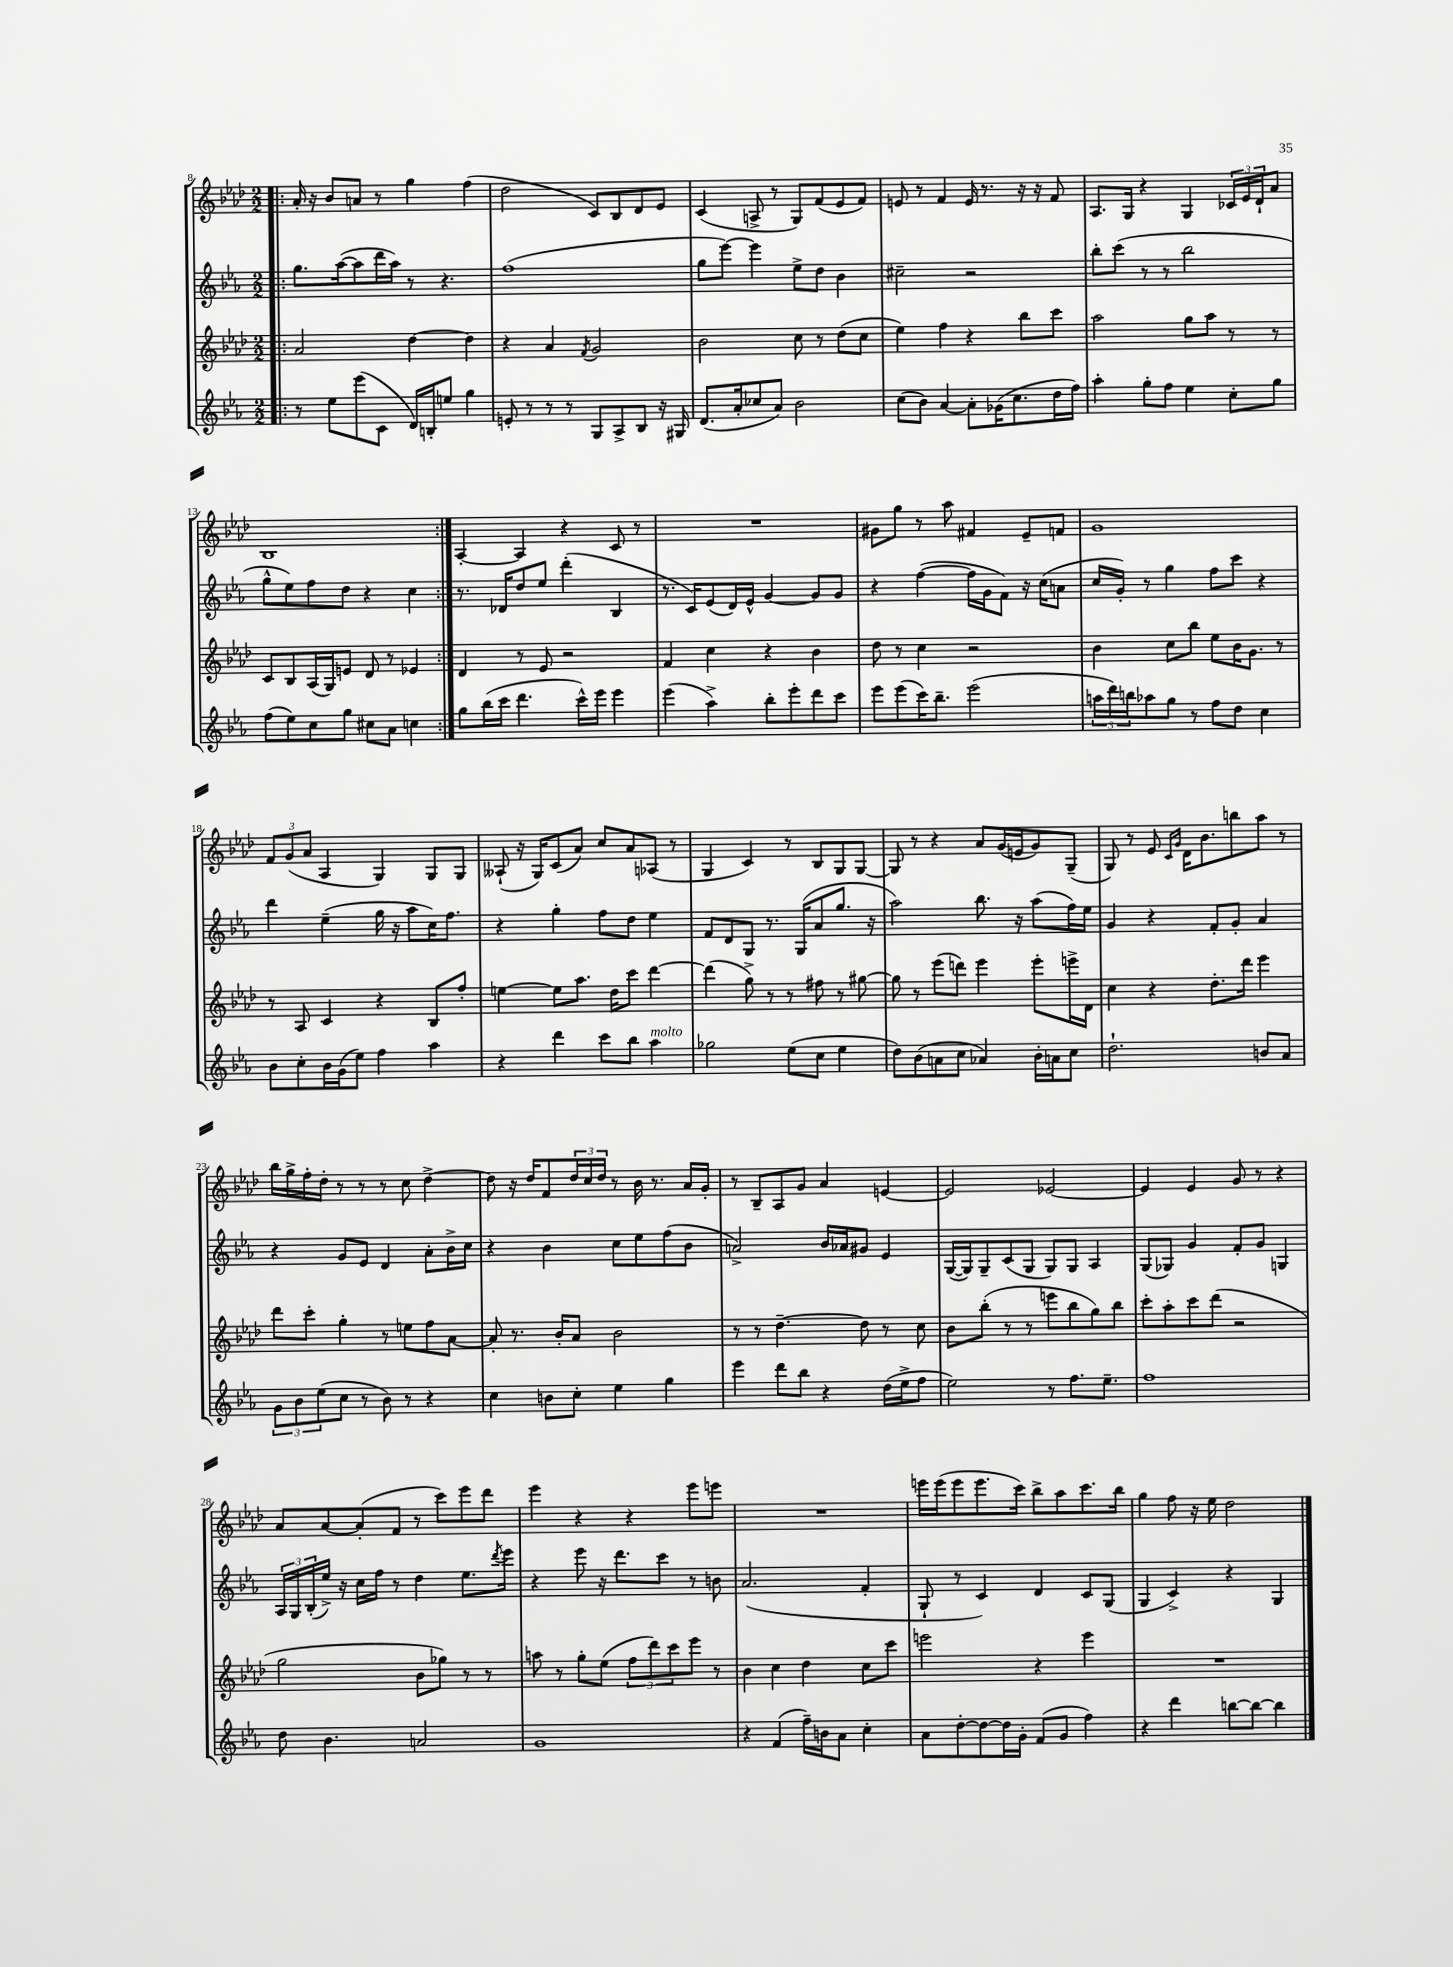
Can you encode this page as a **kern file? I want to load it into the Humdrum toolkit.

**kern	**kern	**kern	**kern
*staff4	*staff3	*staff2	*staff1
*clefG2	*clefG2	*clefG2	*clefG2
*k[b-e-a-]	*k[b-e-a-d-]	*k[b-e-a-]	*k[b-e-a-d-]
*M2/2	*M2/2	*M2/2	*M2/2
=!|:	=!|:	=!|:	=!|:
8r	2a-	8.gg	16a-'
.	.	.	16r
8ee-	.	.	8b-
.	.	([16aa-	.
(8eee-	.	8aa-]	8a
8c	.	16ddd	8r
.	.	16aa-)	.
16d)	[4dd-	8r	4gg
16B'	.	.	.
8ee	.	4.r	.
4gg	4dd-]	.	(4ff
=	=	=	=
8e'	4r	(1ff	2dd-
8r	.	.	.
8r	4a-	.	.
8r	.	.	.
.	8qf	.	.
8G	2g	.	8c)
8A-^	.	.	8B-
8B-	.	.	8d-
16r	.	.	8e-
16G#	.	.	.
=	=	=	=
(8.d	2b-	8gg	(4c
.	.	[8eee-)	.
16a-'	.	.	.
8cc-	.	4eee-]	8A^
8a-)	.	.	8r
2b-	8cc	8ee-^	8G)
.	8r	8dd	(8f
.	(8dd-	4b-	8e-
.	8cc	.	8f)
=	=	=	=
(8cc	4ee-)	2cc#~	8e
8b-)	.	.	8r
[4a-	4ff	.	4f
8a-']	4r	2r	16e
.	.	.	8.r
(16g-	.	.	.
8.cc	.	.	.
.	8bb-	.	16r
.	.	.	16r
16dd	8ccc	.	8f
16ff)	.	.	.
=	=	=	=
4aa-'	2aa-	8bb-'	8.A-
.	.	(8ccc	.
.	.	.	16G
8gg'	.	8r	4r
8ff	.	8r	.
4ee-	8gg	2bb-	4G
.	8aa-	.	.
8cc'	8r	.	24c-
.	.	.	24e-
.	.	.	24d-`
8gg	8r	.	8a-
=	=	=	=
(8ff	8c	8gg^^	1B-
8ee-)	8B-	8ee-)	.
8cc	(16A-	8ff	.
.	16G)	.	.
8gg	8e	8dd	.
8cc#	8d-	4r	.
8a-	8r	.	.
4cc	4e-	4cc	.
=:|!	=:|!	=:|!	=:|!
8gg	4d-	8.r	[4A-'
(16bb-	.	.	.
16ccc	.	16d-	.
4.ddd	8r	8dd	4A-]
.	8e-	8ee-	.
.	2r	(4ddd'	4r
16ccc^^)	.	.	.
16eee-	.	.	.
4eee-	.	4B-	8c
.	.	.	8r
=	=	=	=
(4eee-	4f	8.r	1r
.	.	16c)	.
4aa-^)	4cc	(8e-	.
.	.	16d)	.
.	.	16e-^^	.
8bb-'	4r	[4g	.
8eee-'	.	.	.
8ddd	4b-	8g]	.
8ccc	.	8g	.
=	=	=	=
8eee-	8dd-	4r	8g#
(8eee-	8r	.	8gg
16ccc)	4cc	([4ff	8r
8.bb-~	.	.	.
.	.	.	8aa-
(2eee-	2r	16ff]	4f#
.	.	16g	.
.	.	8f)	.
.	.	16r	8e-~
.	.	(16cc	.
.	.	8a	8f
=	=	=	=
24aa	4b-	16cc	1g
24ddd)	.	.	.
.	.	16g')	.
24bb	.	.	.
8aa-	.	8r	.
8gg	8cc	4gg	.
8r	8bb-	.	.
8ff	8ee-	8ff	.
8dd	16b-	8ccc	.
.	8.g	.	.
4cc	.	4r	.
.	8r	.	.
=	=	=	=
8b-	8r	4ddd	12f
.	.	.	(12g
8cc'	8A-	.	.
.	.	.	12a-
16b-	4c	(4ee-~	4A-
(16g	.	.	.
8ee-)	.	.	.
4ff	4r	16gg	4G)
.	.	16r	.
.	.	8aa-	.
4aa-	8B-	16cc)	8G
.	.	8.ff	.
.	8ff'	.	8G
=	=	=	=
4r	[4ee	4r	(8A--`
.	.	.	16r
.	.	.	16G)
4ddd	8ee]	4gg'	(8c
.	8.aa-	.	8a-)
8ccc	.	8ff	8cc
.	16dd-	.	.
8bb-	8ccc	8dd	8a-
4aa-	[4ddd-	4ee-	(8A-
.	.	.	8r
=	=	=	=
2gg-	(4ddd-]	8f	4G
.	.	8d	.
.	8gg^)	8G	4c)
.	8r	8.r	.
(8ee-	8r	.	8r
.	.	(16G	.
8cc	8ff#	8a-	8B-
4ee-	8r	8.gg	8G
.	[8gg#	.	[8G
.	.	16r	.
=	=	=	=
8dd)	8gg#]	2aa-)	8G]
(8b-	8r	.	8r
8a	(8eee-	.	4r
8cc	8ddd)	.	.
4a-)	4eee-	8.bb-	8a-
.	.	.	(16g
.	.	16r	16e
16b-'	8eee-'	(8aa-	8g)
16a	.	.	.
8cc	16eee^	16ff)	(8G~
.	16d-	16ee-	.
=	=	=	=
2.dd`	4cc	4g	8G)
.	.	.	8r
.	4r	4r	8e-
.	.	.	16qqc
.	.	.	16qqg
.	.	.	16d-
.	.	.	8.b-
.	8.dd-'	8f'	.
.	.	8g'	8bb
.	16ddd-	.	.
8b	4eee-	4a-	8aa-
8a-	.	.	8r
=	=	=	=
12g	8ddd-	4r	16bb-
.	.	.	16gg^
12b-	.	.	.
.	8ccc'	.	16ff'
(12ee-	.	.	.
.	.	.	16dd-'
8cc	4gg'	8g	8r
8r	.	8e-	8r
8b-)	8r	4d	8r
8r	8ee	.	8cc
4r	8ff	8a-'	[4dd-^
.	[8a-	16b-^	.
.	.	16cc	.
=	=	=	=
4cc	8a-']	4r	8dd-]
.	8.r	.	16r
.	.	.	16dd-
8b	.	4b-	8f
.	16b-'	.	.
8cc'	8a-	.	24dd-
.	.	.	24cc
.	.	.	24dd-
4ee-	2b-	8cc	8r
.	.	8ee-	16b-
.	.	.	8.r
4gg	.	(8ff	.
.	.	8b-	16a-
.	.	.	16g'
=	=	=	=
4eee-	8r	2a^)	8r
.	8r	.	8B-~
8ddd	[4.dd-~	.	8A-
8bb-	.	.	8g
4r	.	16b-	4a-
.	.	16a-	.
.	8dd-]	8g#	.
(16dd	8r	4e-	[4e
16ee-^	.	.	.
8ff	8cc	.	.
=	=	=	=
2ee-)	8b-	([16G	2e]
.	.	16G])	.
.	(8bb-'	8G~	.
.	8r	(8c	.
.	8r	8G	.
8r	8eee	8G)	[2e-
8.ff	8bb-	8G	.
.	8gg)	4A-	.
8.ee-~	.	.	.
.	8bb-	.	.
=	=	=	=
1ff	8ccc'	(8G	4e-]
.	8aa-'	8G-)	.
.	8ccc	4g	4e-
.	(8ddd-	.	.
.	2r	8f'	8g
.	.	8g	8r
.	.	4G	4r
=	=	=	=
8dd	2gg	24A-	8a-
.	.	24G	.
.	.	(24B-'	.
4.b-	.	16ee-^)	[8a-
.	.	16r	.
.	.	16cc	(8a-']
.	.	16ff	.
.	.	8r	8f
2a	8b-	4dd	8r
.	8gg-)	.	8ccc)
.	8r	8.ee-	8eee-
.	8r	.	8ddd-
.	.	8qddd	.
.	.	16eee-	.
=	=	=	=
1g	8aa	4r	4eee-
.	8r	.	.
.	8gg'	8eee-	4r
.	(8ee-	16r	.
.	.	8.ddd	.
.	12ff	.	4r
.	12ddd-)	.	.
.	.	8ccc	.
.	12ccc	.	.
.	8eee-	8r	8eee-
.	8r	8b	8eee
=	=	=	=
4r	4b-	(2.a-	1r
(4f	4cc	.	.
16ff~)	4dd-	.	.
16b	.	.	.
8a-	.	.	.
4cc'	8cc	4f'	.
.	8ccc	.	.
=	=	=	=
8a-	2eee	8G`	16eee
.	.	.	(16eee
[8dd'	.	8r	8eee
8dd_	.	4c)	8.eee
16dd]	.	.	.
16g'	.	.	16ccc)
(8f	4r	4d	8bb-^
8g	.	.	8aa-
4ff)	4eee	8c	8.ccc
.	.	(8G	.
.	.	.	16bb-
=	=	=	=
4r	1r	4G	4gg
4ddd	.	4c^)	8ff
.	.	.	16r
.	.	.	16ee-
[8bb	.	4r	2dd-
8bb_	.	.	.
4bb]	.	4G	.
==	==	==	==
*-	*-	*-	*-
